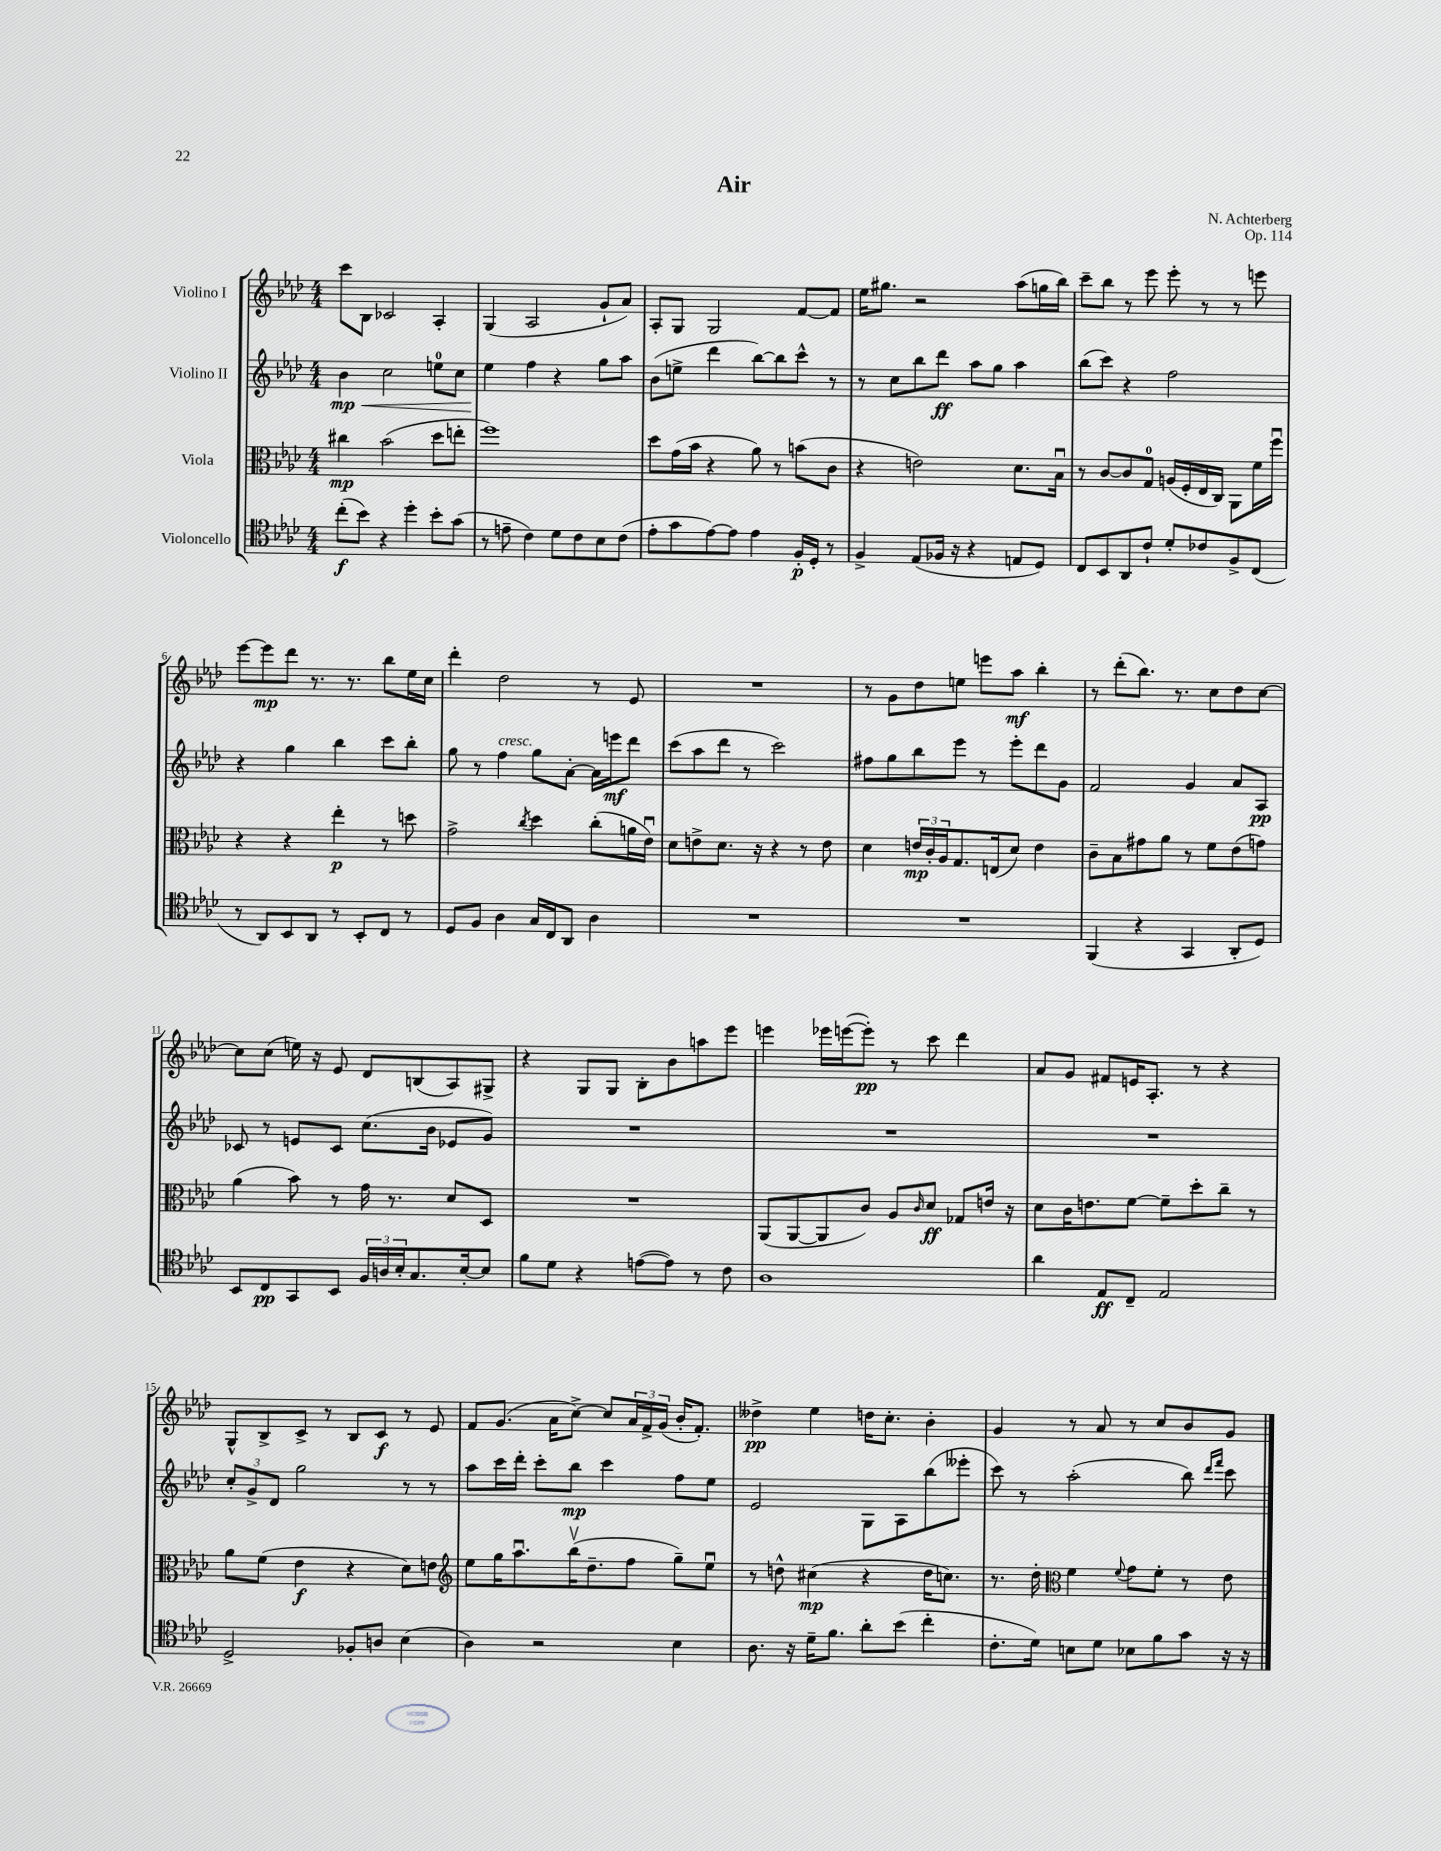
\header { title = "Air" composer = "N. Achterberg" opus = "Op. 114" }
<<
\new StaffGroup <<
\new Staff = "s0" \with { instrumentName = "Violino I" } {
    \clef treble \key aes \major \numericTimeSignature \time 4/4
    c'''8 bes8 ces'2 aes4-. |
    g4( aes2 g'8-! aes'8) |
    aes8-. g8 g2 f'8~ f'8 |
    ees''16 gis''8. r2 aes''8( g''16 bes''16) |
    c'''8-- bes''8 r8 ees'''8 ees'''8-. r8 r8 e'''8 |
    ees'''8~ ees'''8\mp des'''8 r8. r8. bes''8 ees''16 c''16 |
    des'''4-. des''2 r8 ees'8 |
    R1 |
    r8 g'8 des''8 e''8 e'''8 aes''8\mf bes''4-. |
    r8 des'''8-.( bes''8.) r8. c''8 des''8 c''8~ |
    c''8 c''8( e''16) r16 ees'8 des'8 b8( aes8) gis8-> |
    r4 g8 g8 bes8-. bes'8 a''8 ees'''8 |
    e'''4 ees'''16 e'''16~( e'''8-.\pp) r8 c'''8 des'''4 |
    aes'8 g'8 fis'8 e'16 aes8.-. r8 r4 |
    g8-^ bes8-> c'8-> r8 bes8 c'8\f r8 ees'8 |
    f'8 g'8.( aes'16 c''8~->) c''8 \tuplet 3/2 { aes'16 f'16-> g'16( } bes'16-. f'8.-.) |
    deses''4->\pp ees''4 d''16 c''8.-. bes'4-. |
    g'4 r8 aes'8 r8 c''8 bes'8 g'8 \bar "|." |
}
\new Staff = "s1" \with { instrumentName = "Violino II" } {
    \clef treble \key aes \major \numericTimeSignature \time 4/4
    bes'4\mp\< c''2 e''8-0 c''8 |
    ees''4\! f''4 r4 g''8 aes''8 |
    bes'8( e''8-> des'''4 bes''8~) bes''8 c'''8-^ r8 |
    r8 c''8 bes''8 des'''8\ff aes''8 g''8 aes''4 |
    bes''8( c'''8) r4 f''2 |
    r4 g''4 bes''4 c'''8 bes''8-. |
    g''8 r8 f''4^\markup { \italic "cresc." } g''8 aes'8~-. aes'16 e'''16\mf des'''8 |
    c'''8( aes''8 des'''8 r8 c'''2) |
    fis''8 g''8 bes''8 ees'''8 r8 ees'''8-. des'''8 g'8 |
    f'2 g'4 aes'8 aes8\pp |
    ces'8 r8 e'8 ces'8 c''8.( bes'16 ees'8 g'8) |
    R1 |
    R1 |
    R1 |
    \tuplet 3/2 { c''8-. g'8-> des'8 } g''2 r8 r8 |
    aes''8 c'''16 des'''16-. c'''8-. bes''8\mp c'''4 f''8 ees''8 |
    ees'2 g8 aes8 bes''8( eeses'''8-. |
    c'''8) r8 aes''2-.( bes''8) \grace { des'''16 f'''16 } c'''8 \bar "|." |
}
\new Staff = "s2" \with { instrumentName = "Viola" } {
    \clef alto \key aes \major \numericTimeSignature \time 4/4
    cis''4\mp bes'2( des''8 e''8-. |
    f''1) |
    des''8 g'16( bes'16 r4 aes'8) r8 b'8( c'8 |
    r4 e'2) des'8. bes16\downbow |
    r8 c'8~ c'8 g8-0 a16( f16-. ees16 c16) aes,8 f'16 f''16\downbow |
    r4 r4 ees''4-.\p r8 d''8 |
    g'2-> \acciaccatura { c''8 } des''4 c''8-.( a'16 ees'16\downbow) |
    des'8 e'8-> des'8. r16 r4 r8 e'8 |
    des'4 \tuplet 3/2 { e'16\mp c'16-. aes16 } g8. e16( des'8) e'4 |
    c'8-- bes8 gis'8 aes'8 r8 f'8 ees'8( g'8) |
    aes'4( bes'8) r8 g'16 r8. des'8 des8 |
    R1 |
    aes,8( aes,8~ aes,8 c'8) aes8 \grace { c'16 } des'8\ff ges8 e'16 r16 |
    des'8 c'16 e'8. f'8~ f'8-- des''8-. c''8-- r8 |
    aes'8 f'8( ees'4\f r4 des'8) e'8 |
    \clef treble ees''8 g''16 aes''8.\downbow bes''16\upbow( des''8.-- f''8 g''8--) ees''8\downbow |
    r8 d''8-^ cis''4\mp( r4 d''16 c''8.) |
    r8. des''16-. \clef alto f'4 \appoggiatura { f'8 } g'8 f'8-. r8 ees'8 \bar "|." |
}
\new Staff = "s3" \with { instrumentName = "Violoncello" } {
    \clef tenor \key aes \major \numericTimeSignature \time 4/4
    c''8-.\f( bes'8) r4 des''4-. bes'8-. g'8( |
    r8 e'8-- c'4) des'8 c'8 bes8 c'8( |
    ees'8-. g'8 ees'8~) ees'8 ees'4 f16-.\p des16-. r8 |
    f4-> ees8( fes16 r16 r4 e8 des8) |
    c8 bes,8 aes,8 c'8-! des'8-. ces'8 f8-> c8( |
    r8 aes,8) bes,8 aes,8 r8 bes,8-. c8 r8 |
    des8 f8 aes4 g16 c16 aes,8 aes4 |
    R1 |
    R1 |
    f,4( r4 g,4 aes,8-. des8) |
    bes,8 c8\pp g,8 bes,8 \tuplet 3/2 { f16 a16 bes16-. } g8. bes16~-. bes8 |
    f'8 des'8 r4 e'8~( e'8) r8 c'8 |
    aes1 |
    aes'4 ees8\ff c8-- ees2 |
    des2-> fes8-. a8 bes4( |
    aes4) r2 bes4 |
    aes8. r16 des'16-- f'8. aes'8-. bes'8( c''4-. |
    c'8.-. des'16) b8 des'8 bes8 f'8 g'8 r16 r16 \bar "|." |
}
>>
>>
